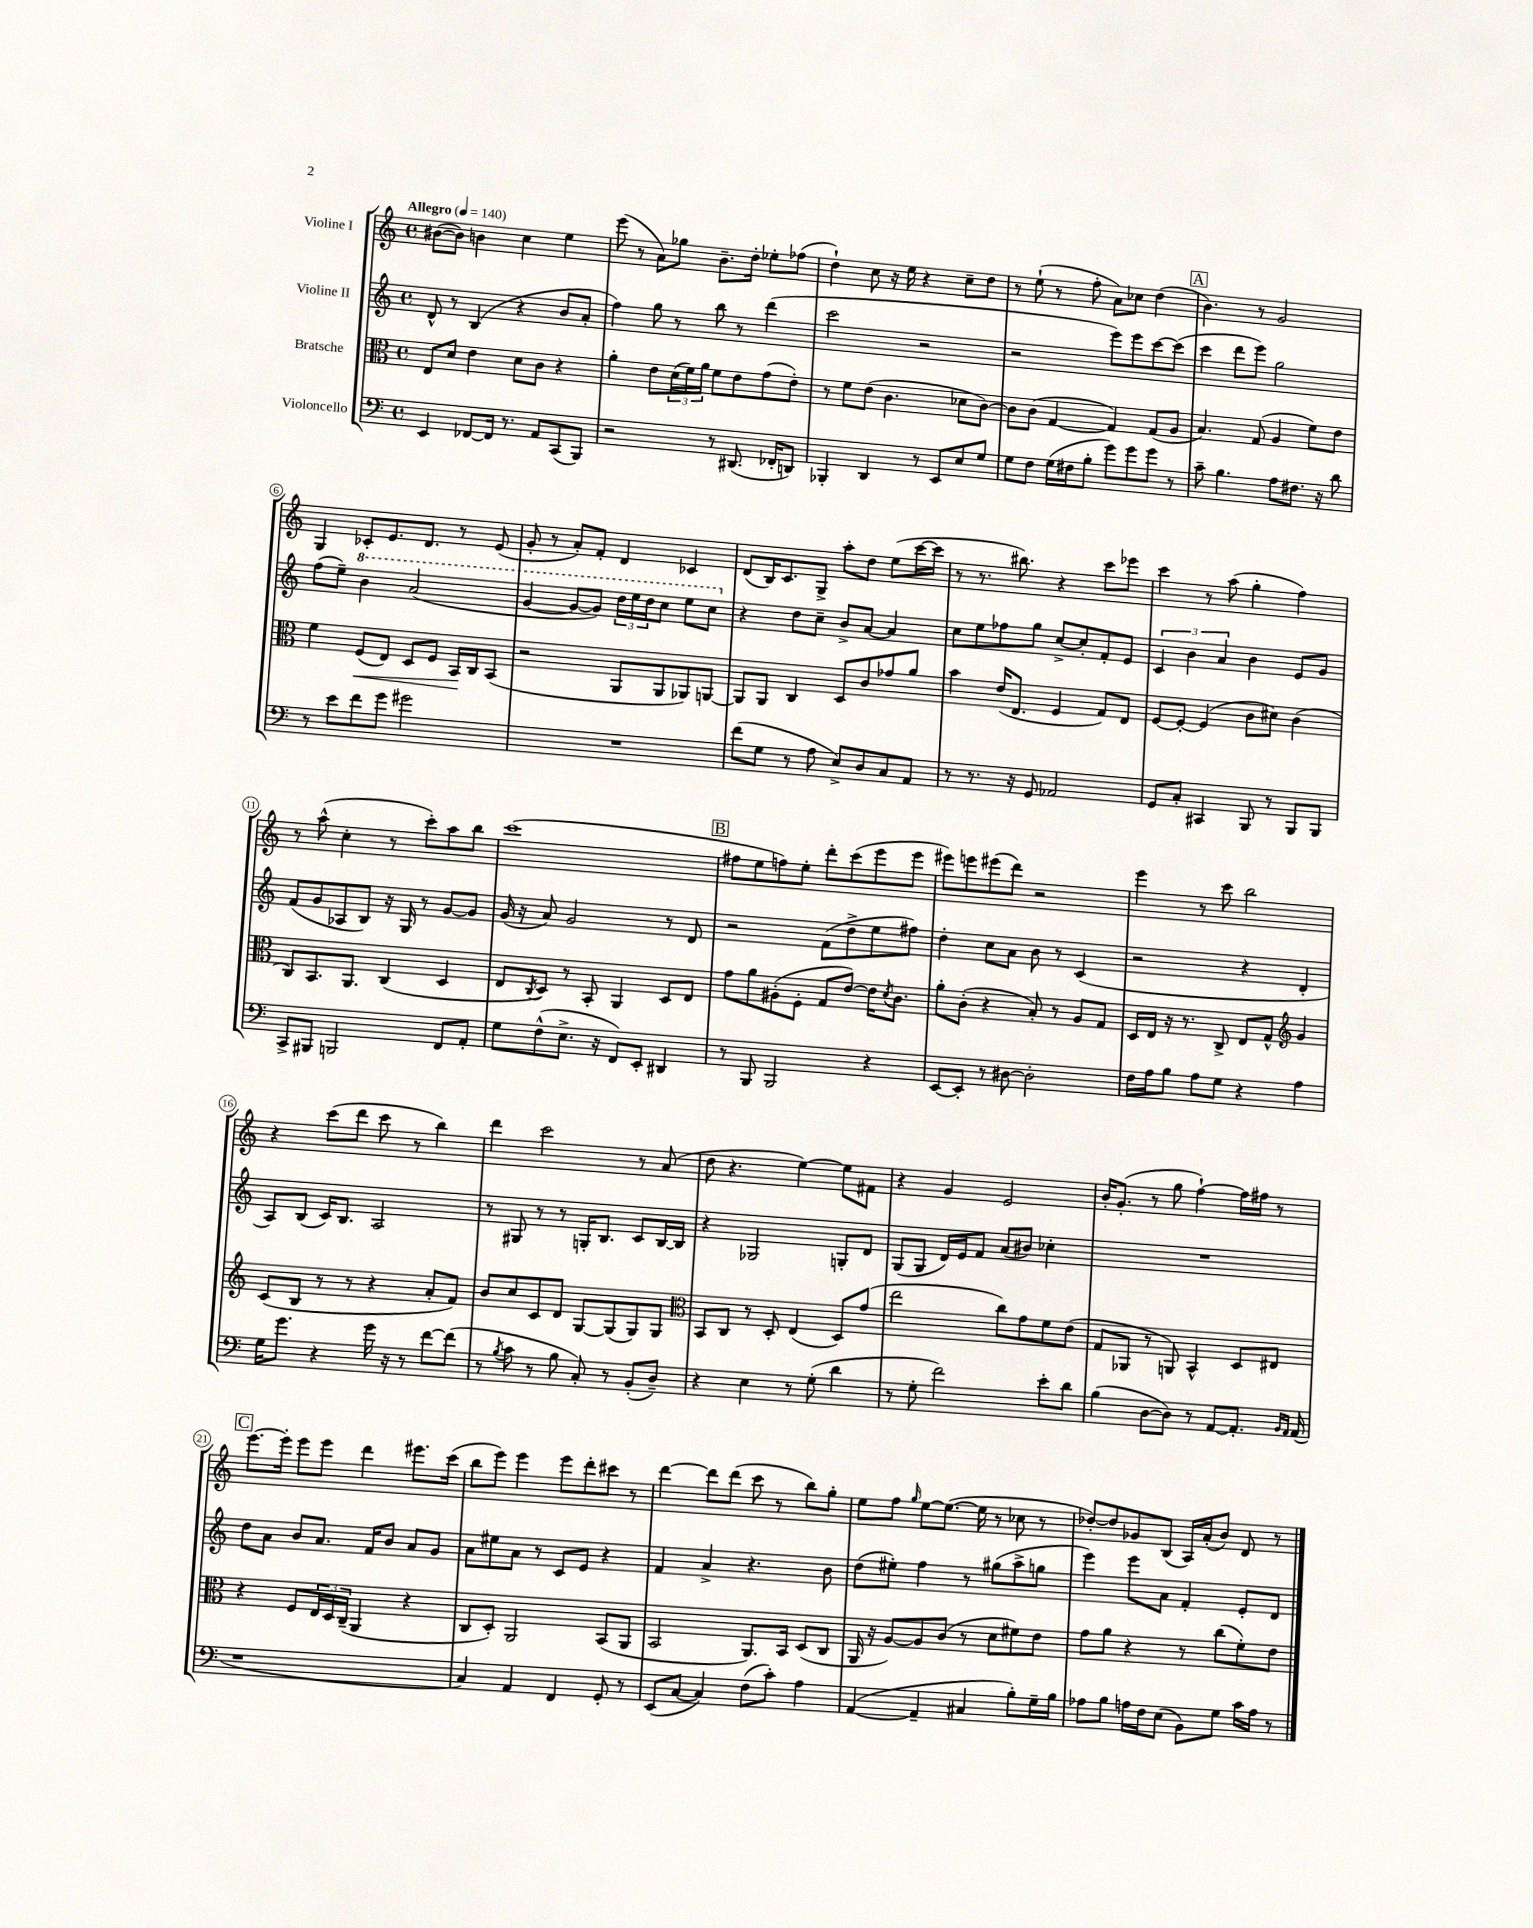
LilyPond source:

<<
\new StaffGroup <<
\new Staff = "s0" \with { instrumentName = "Violine I" } {
    \clef treble \key c \major \defaultTimeSignature \time 4/4 \tempo "Allegro" 4 = 140
    bis'8~( bis'8) b'4 c''4 e''4 |
    e'''8( r8 a'8) ges''8 b'8.-- d''16-. ees''8-. fes''8( |
    d''4-!) c''8 r16 e''16 r4 c''8-- d''8 |
    r8 e''8-!( r8 f''8-. a'8) ces''8 d''4( |
    \mark \markup { \box "A" } b'4.) r8 g'2 |
    g4 ces'8-. e'8. d'8. r8 e'8( |
    g'8-. r8 a'8-.) f'8-. d'4 ces'4 |
    d'8( b16) c'8. g8-> a''8-. d''8 e''8( c'''16~ c'''16 |
    r8 r8. bis''8.) r4 c'''8 ees'''8 |
    c'''4 r8 a''8( g''4-. f''4) |
    r8 a''8-^( c''4-. r8 c'''8-.) a''8 b''8 |
    c'''1( |
    \mark \markup { \box "B" } fis''8 e''8 f''8) e''8-. d'''8-. c'''8( e'''8 e'''8 |
    eis'''8) e'''8 eis'''8( d'''8) r2 |
    e'''4 r8 c'''8 b''2 |
    r4 c'''8( d'''8 c'''8 r8 b''4) |
    d'''4 c'''2 r8 a'8( |
    d''8 r4. e''4~) e''8 fis'8 |
    r4 g'4 e'2 |
    b'16-. g'8.-.( r8 g''8 f''4~-!) f''16 fis''16 r8 |
    \mark \markup { \box "C" } e'''8.~ e'''16-. e'''8 e'''8 d'''4 eis'''8. c'''16( |
    b''8 e'''8) e'''4 e'''8 d'''8-. cis'''8 r8 |
    d'''4~ d'''8 d'''8( c'''8 r8 b''8) g''8-. |
    e''8 f''8 \grace { g''16 } e''8~ e''8.~( e''16 r8 ces''8 r8 |
    des''8~-.) des''8 ges'8 b8( a16) a'16-.( b'8) d'8 r8 \bar "|." |
}
\new Staff = "s1" \with { instrumentName = "Violine II" } {
    \clef treble \key c \major \defaultTimeSignature \time 4/4
    d'8-^ r8 b4( r4 b'8 a'8-. |
    f''4) g''8 r8 b''8 r8 d'''4( |
    c'''2 r2 |
    r2 e'''8) e'''8 c'''8~ c'''8( |
    \mark \markup { \box "A" } c'''4 d'''8 e'''8) g''2 |
    f''8( e''8--) \ottava #1 b''4 a''2( |
    g''4~ g''8~ g''8) \tuplet 3/2 { d'''16 e'''16 d'''16 } c'''8 e'''8 c'''8 \ottava #0 |
    r4 d''8 c''8-- b'8-> a'8~ a'4 |
    c''8 e''8 fes''8 g''8 c''8~-> c''8-. f'8-. e'8 |
    \tuplet 3/2 { c'4 b'4 a'4 } b'4 e'8 g'8 |
    f'8( g'8 aes8 b8) r16 g16 r8 g'8~ g'8 |
    g'16( r16 a'8) g'2 r8 d'8 |
    \mark \markup { \box "B" } r2 f'8( d''8-> e''8 fis''8) |
    d''4-. c''8 a'8 b'8 r8 c'4( |
    r2 r4 d'4-. |
    a8) b8( c'16) b8. a2 |
    r8 gis8 r8 r8 g16-. b8. c'8 b16~ b16 |
    r4 ges2 g8-. d'8 |
    g8( g8 d'16) e'16 f'8 a'8( bis'8) ces''4-. |
    R1 |
    \mark \markup { \box "C" } d''8 a'8 b'8 a'8. f'16 b'8 a'8 g'8 |
    a'8 eis''8 a'8 r8 c'8 e'8 r4 |
    f'4 a'4-> r4. b'8 |
    d''8( eis''8-.) f''4 r8 gis''8( a''8-> g''8 |
    e'''4) e'''8 a'8 f'4-. e'8-. d'8 \bar "|." |
}
\new Staff = "s2" \with { instrumentName = "Bratsche" } {
    \clef alto \key c \major \defaultTimeSignature \time 4/4
    e8 d'8 e'4 d'8 c'8 r4 |
    a'4-. e'8 \tuplet 3/2 { d'16( f'16) a'16 } f'8 e'8 g'8( e'8-.) |
    r8 f'8 e'8( c'4. des'8 c'8~) |
    c'8 c'8( g4~ g4) g8( a8 |
    \mark \markup { \box "A" } b4.) g8( a4 f'8) e'8 |
    f'4 f8\<( e8) d8 f8 b,16\! c16 b,8( |
    r2 a,8 a,8 aes,8) a,8~ |
    a,8 a,8 c4 d8 c'8 ges'8 a'8 |
    b'4 e'16( e8. f4 g8) e8 |
    f8~ f8~-. f4( c'8 dis'8) c'4( |
    c8) b,8. a,8. c4( d4 |
    e8 \acciaccatura { c8 } d8) r8 b,8-. a,4 d8 e8 |
    \mark \markup { \box "B" } g'8 a'8 ais8-.( f8-. g8 e'8~) e'16 \acciaccatura { d'8 } c'8. |
    a'8-. c'8-.( r4 b8-.) r8 a8 g8 |
    d16 e16 r16 r8. c8-> e8 g8-^ \clef treble g'4 |
    c'8( b8 r8 r8 r4 a'8-. f'8) |
    b'8 c''8 c'8 d'8 g8~ g8( g8) g8 |
    \clef alto b,8 c8 r8 d8-. e4( d8) g'8( |
    e''2 c''8) g'8 f'8 e'8( |
    g8 aes,8 r8 a,8) b,4-^ d8 eis8 |
    \mark \markup { \box "C" } r4 f8 \tuplet 3/2 { e16 d16 c16--( } a,4 r4 |
    c8 d8-.) a,2 b,8( a,8 |
    b,2 a,8.) b,16 d8( c8 |
    a,16 r16 a8~) a8 c'8( r8 d'8 fis'8) e'8 |
    g'8 a'8 r4 r8 c''8( f'8-.) e'8 \bar "|." |
}
\new Staff = "s3" \with { instrumentName = "Violoncello" } {
    \clef bass \key c \major \defaultTimeSignature \time 4/4
    e,4 fes,8~ fes,16 r8. a,8 c,8( b,,8) |
    r2 r8 dis,8.( fes,16-. d,8) |
    bes,,4-. d,4 r8 e,8 e8 g8 |
    g8 f8 g16( fis16 b8-. g'8) g'8 g'8 r8 |
    \mark \markup { \box "A" } c'8-- b4. a8 fis8. r16 d'8 |
    r8 e'8 f'8 g'8 gis'2 |
    R1 |
    f'8( g8 r8 a8 e8->) d8 c8 a,8 |
    r8 r8. r16 g,8 aes,2 |
    g,8 c8-. cis,4 b,,8 r8 b,,8 b,,8 |
    c,8-> bis,,8 b,,2 f,8 a,8-. |
    g8 f8-^( e8.-> r16 f,8) e,8-. dis,4 |
    \mark \markup { \box "B" } r8 b,,8 b,,2 r4 |
    e,8~ e,8-. r8 dis8~ dis2-. |
    f16 a16 b8 a8 g8 r4 a4 |
    g16 g'8. r4 g'16 r16 r8 f'8~ f'8( |
    r8 \acciaccatura { b8 } c'8 r8 b8 c8-.) r8 b,8-.( d8--) |
    r4 e4 r8 g8-.( d'4 |
    r8 g8-. f'2) e'8-. d'8 |
    b4( d8~ d8) r8 a,8~ a,8.-. \grace { b,16 a,16 } a,16( |
    \mark \markup { \box "C" } r1 |
    c4) a,4 f,4 g,8-. r8 |
    e,8( c8~ c4) f8( c'8-.) a4 |
    a,4~( a,4-- cis4 b8-.) g16-- b16 |
    aes8 b8 a16 f16 e8( b,8) g8 c'16 a16 r8 \bar "|." |
}
>>
>>
\layout { \context { \Score \override BarNumber.stencil = #(make-stencil-circler 0.1 0.3 ly:text-interface::print) } }
